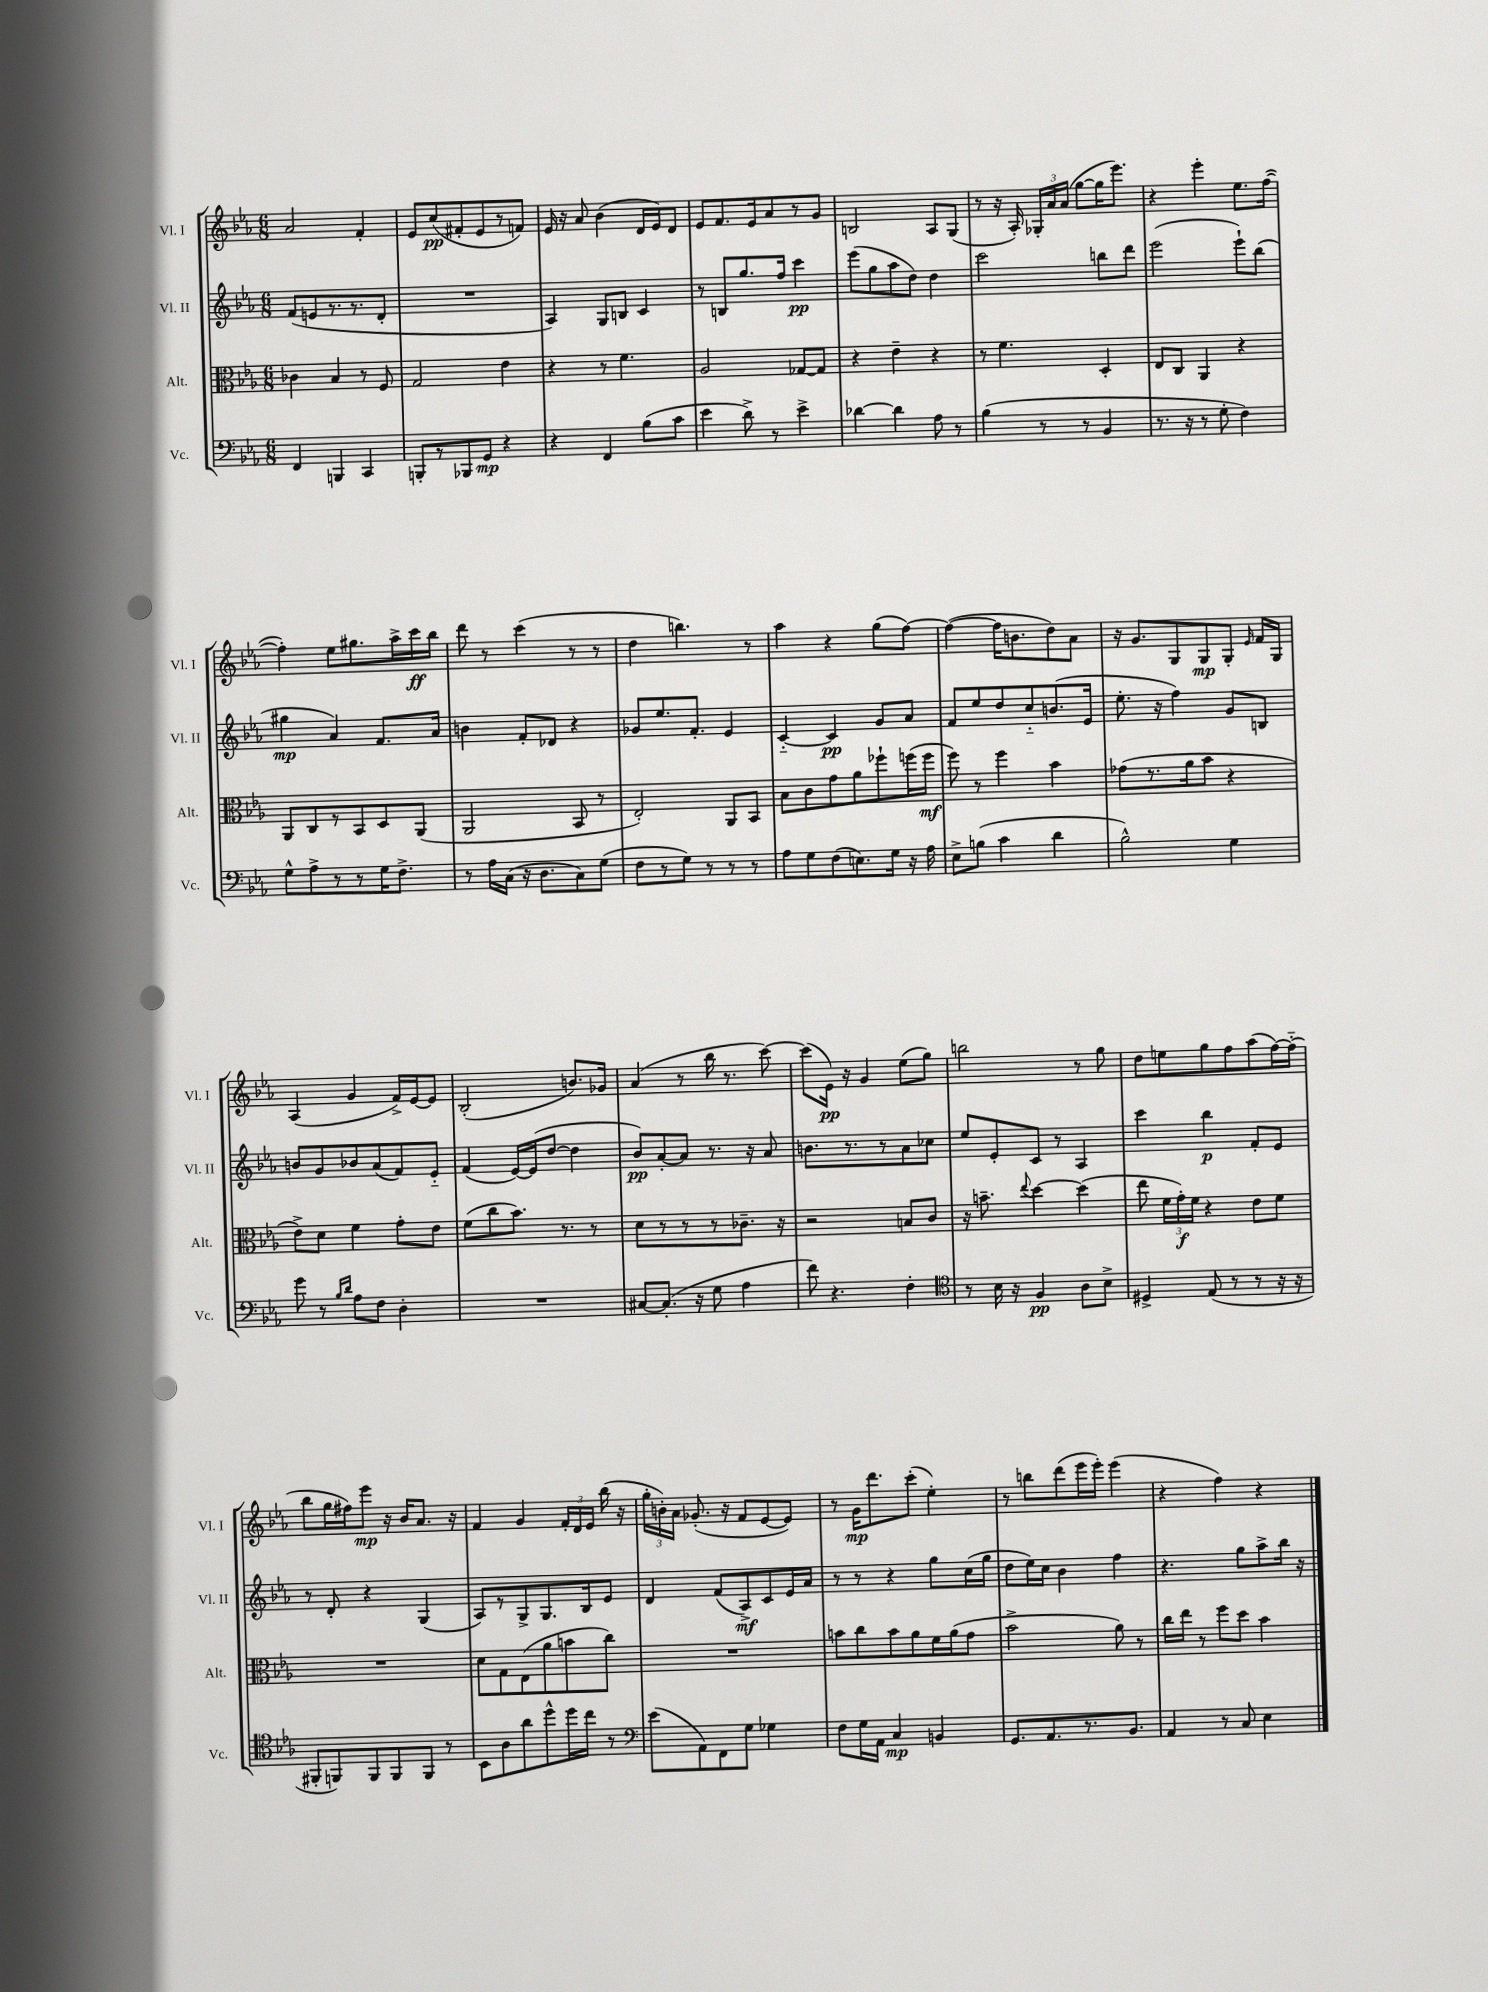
<<
\new StaffGroup <<
\new Staff = "s0" \with { instrumentName = "Vl. I" shortInstrumentName = "Vl. I" } {
    \clef treble \key ees \major \numericTimeSignature \time 6/8
    \autoBeamOff aes'2 f'4-. |
    ees'8[ c''8\pp( fis'8-. ees'8 r8 f'8]) |
    ees'16 r16 aes'8 bes'4( d'16[ ees'16) d'8] |
    ees'8[ f'8. ees'16 aes'8 r8 g'8] |
    b2 aes8[ g8]( |
    r8 r16 aes16-.) \tuplet 3/2 { ges16[-. aes'16 aes'16]( } g''8[~ g''16 ees'''8.]) |
    r4 ees'''4-. ees''8.[ f''16]~( |
    f''4-.) ees''8[ gis''8. aes''16-> c'''16\ff bes''16] |
    d'''8 r8 c'''4( r8 r8 |
    d''4 b''4.) r8 |
    aes''4 r4 g''8[( f''8]~) |
    f''4~( f''16[ b'8. d''8) aes'8] |
    r16 g'8.[ g8 g8\mp g8]-. \grace { ees'16 } f'16[ g16] |
    aes4( g'4 f'16[->) ees'16~ ees'8] |
    bes2-.( b'8.[) ges'16] |
    aes'4( r8 bes''16 r8. c'''8~) |
    c'''8[( ees'16]\pp) r16 g'4 ees''8[( g''8]) |
    b''2 r8 g''8 |
    d''8[ e''8 g''8 f''8 aes''8( f''16~) f''16]-_( |
    bes''8[ g''16 fis''16) ees'''8]\mp r16 bes'16[ aes'8.] r16 |
    f'4 g'4 \tuplet 3/2 { f'16[-. d'16 ees'16] } bes''16( r16 |
    \tuplet 3/2 { g''16[-. b'16-.) aes'16] } ges'8.-.( r16 f'8[ ees'8~ ees'8]) |
    r8 g'16[\mp d'''8. c'''8]-.( ees''4-.) |
    r8 b''8[ d'''8( ees'''16 ees'''16]-.) ees'''4( |
    r4 f''4) r4 \bar "|." |
}
\new Staff = "s1" \with { instrumentName = "Vl. II" shortInstrumentName = "Vl. II" } {
    \clef treble \key ees \major \numericTimeSignature \time 6/8
    \autoBeamOff f'8[( e'8 r8. r8. d'8]-. |
    R2. |
    aes4) g8[ b8] c'4 |
    r8 b8[ g''8. f''16] c'''4\pp |
    ees'''8[( g''8 aes''8 d''8]) d''4 |
    c'''2 b''8[ d'''8] |
    ees'''2( ees'''8[-!) bes''8]( |
    gis''4\mp aes'4) f'8.[ aes'16] |
    b'4 f'8[-. des'8] r4 |
    ges'8[ ees''8. f'8.]-. ees'4 |
    c'4~-_ c'4\pp g'8[ aes'8] |
    f'8[ ees''8 d''8 c''8-_ b'8.( ees'16] |
    ees''8.-. r16 f''4) g'8[ b8] |
    b'8[ g'8 bes'8 aes'8( f'8) ees'8]-_ |
    f'4( ees'16[~) ees'16( d''8]~ d''4 |
    bes'8[\pp) aes'8~-. aes'8] r8. r16 aes'8 |
    b'8.[ r8. r8 aes'8 ces''8] |
    ees''8[ ees'8-. c'8] r8 aes4 |
    c'''4 bes''4\p f'8[-. ees'8] |
    r8 d'8-. r4 g4( |
    aes8[) r8 g8-> g8. bes16 ees'8] |
    d'4 f'8[( aes8->\mf) c'8 ees'16 aes'16] |
    r8 r8 r4 g''8[ c''16( g''16] |
    d''8[ ees''16) c''16] bes'4 f''4 |
    r4. g''8[ aes''8-> bes''16] r16 \bar "|." |
}
\new Staff = "s2" \with { instrumentName = "Alt." shortInstrumentName = "Alt." } {
    \clef alto \key ees \major \numericTimeSignature \time 6/8
    \autoBeamOff ces'4 bes4 r8 f8 |
    g2 ees'4 |
    r4 r8 f'4. |
    aes2 ges8[~ ges8] |
    r4 ees'4-- r4 |
    r8 f'4. d4-. |
    ees8[ c8] aes,4 r4 |
    aes,8[ c8 r8 bes,8 d8 aes,8]( |
    aes,2 bes,8 r8 |
    ees2-.) aes,8[ bes,8] |
    bes8[ c'8 g'8 aes'8 fes''8-! f''16( f''16]\mf |
    f''8) r8 f''4 bes'4 |
    ges'8[( r8. aes'16 bes'8] r4 |
    ees'8[->) d'8] f'4 g'8[-. ees'8] |
    f'8[( c''8 bes'8.]) r8. r8 |
    d'8[ r8 r8 r8 ces'8.]-- r16 |
    r2 b8[ c'8] |
    r16 b'8.-- \appoggiatura { ees''8 } d''4~ d''4( |
    ees''8 \tuplet 3/2 { f'16[ g'16-.\f) f'16] } r4 ees'8[ f'8] |
    R2. |
    d'8[ g8 ees8( aes'8 b'8 c''8]) |
    R2. |
    b'8[ c''8 b'8 aes'8 f'16 aes'16( g'8] |
    bes'2-> aes'8) r8 |
    c''16[ ees''16] r8 f''8[ d''8] bes'4 \bar "|." |
}
\new Staff = "s3" \with { instrumentName = "Vc." shortInstrumentName = "Vc." } {
    \clef bass \key ees \major \numericTimeSignature \time 6/8
    \autoBeamOff f,4 b,,4 c,4 |
    b,,8[-. r8 bes,,8 g,8]\mp r4 |
    r4 f,4 bes8[( c'8] |
    ees'4 d'8->) r8 ees'4-> |
    des'4~ des'4 aes8 r8 |
    bes4( r8 r8 bes,4 |
    r8. r16 r8 g8-. f4) |
    g8[-^ aes8-> r8 r8 g16 f8.]-> |
    r8 aes16[ c16]( r16 d8.[ c8) g8]( |
    f8[ r8 g8]) r8 r8 r8 |
    aes8[ g8 f8( e8.) g16] r16 aes16 |
    ees8[-> b8]( c'4 d'4 |
    bes2-^) g4 |
    g'8 r8 \grace { bes16[ d'16] } aes8[ f8] d4-. |
    R2. |
    cis8[~ cis8.]-.( r16 g8 aes4 |
    f'8) r4. f4-. |
    \clef tenor r8 bes16 r16 f4\pp aes8[ bes8]-> |
    dis4-> ees8( r8 r8 r16 r16 |
    fis,8[-. f,8) f,8 f,8 f,8] r8 |
    bes,8[ aes8 aes'8 d''8-^ d''16 c''16] r8 |
    \clef bass ees'8[( aes,8) f,8 g8] ges4 |
    f8[ g16 aes,16] c4\mp b,4 |
    g,8.[ aes,8. r8. bes,8.] |
    aes,4 r8 c8 ees4 \bar "|." |
}
>>
>>
\layout { \context { \Score \remove "Bar_number_engraver" } }
